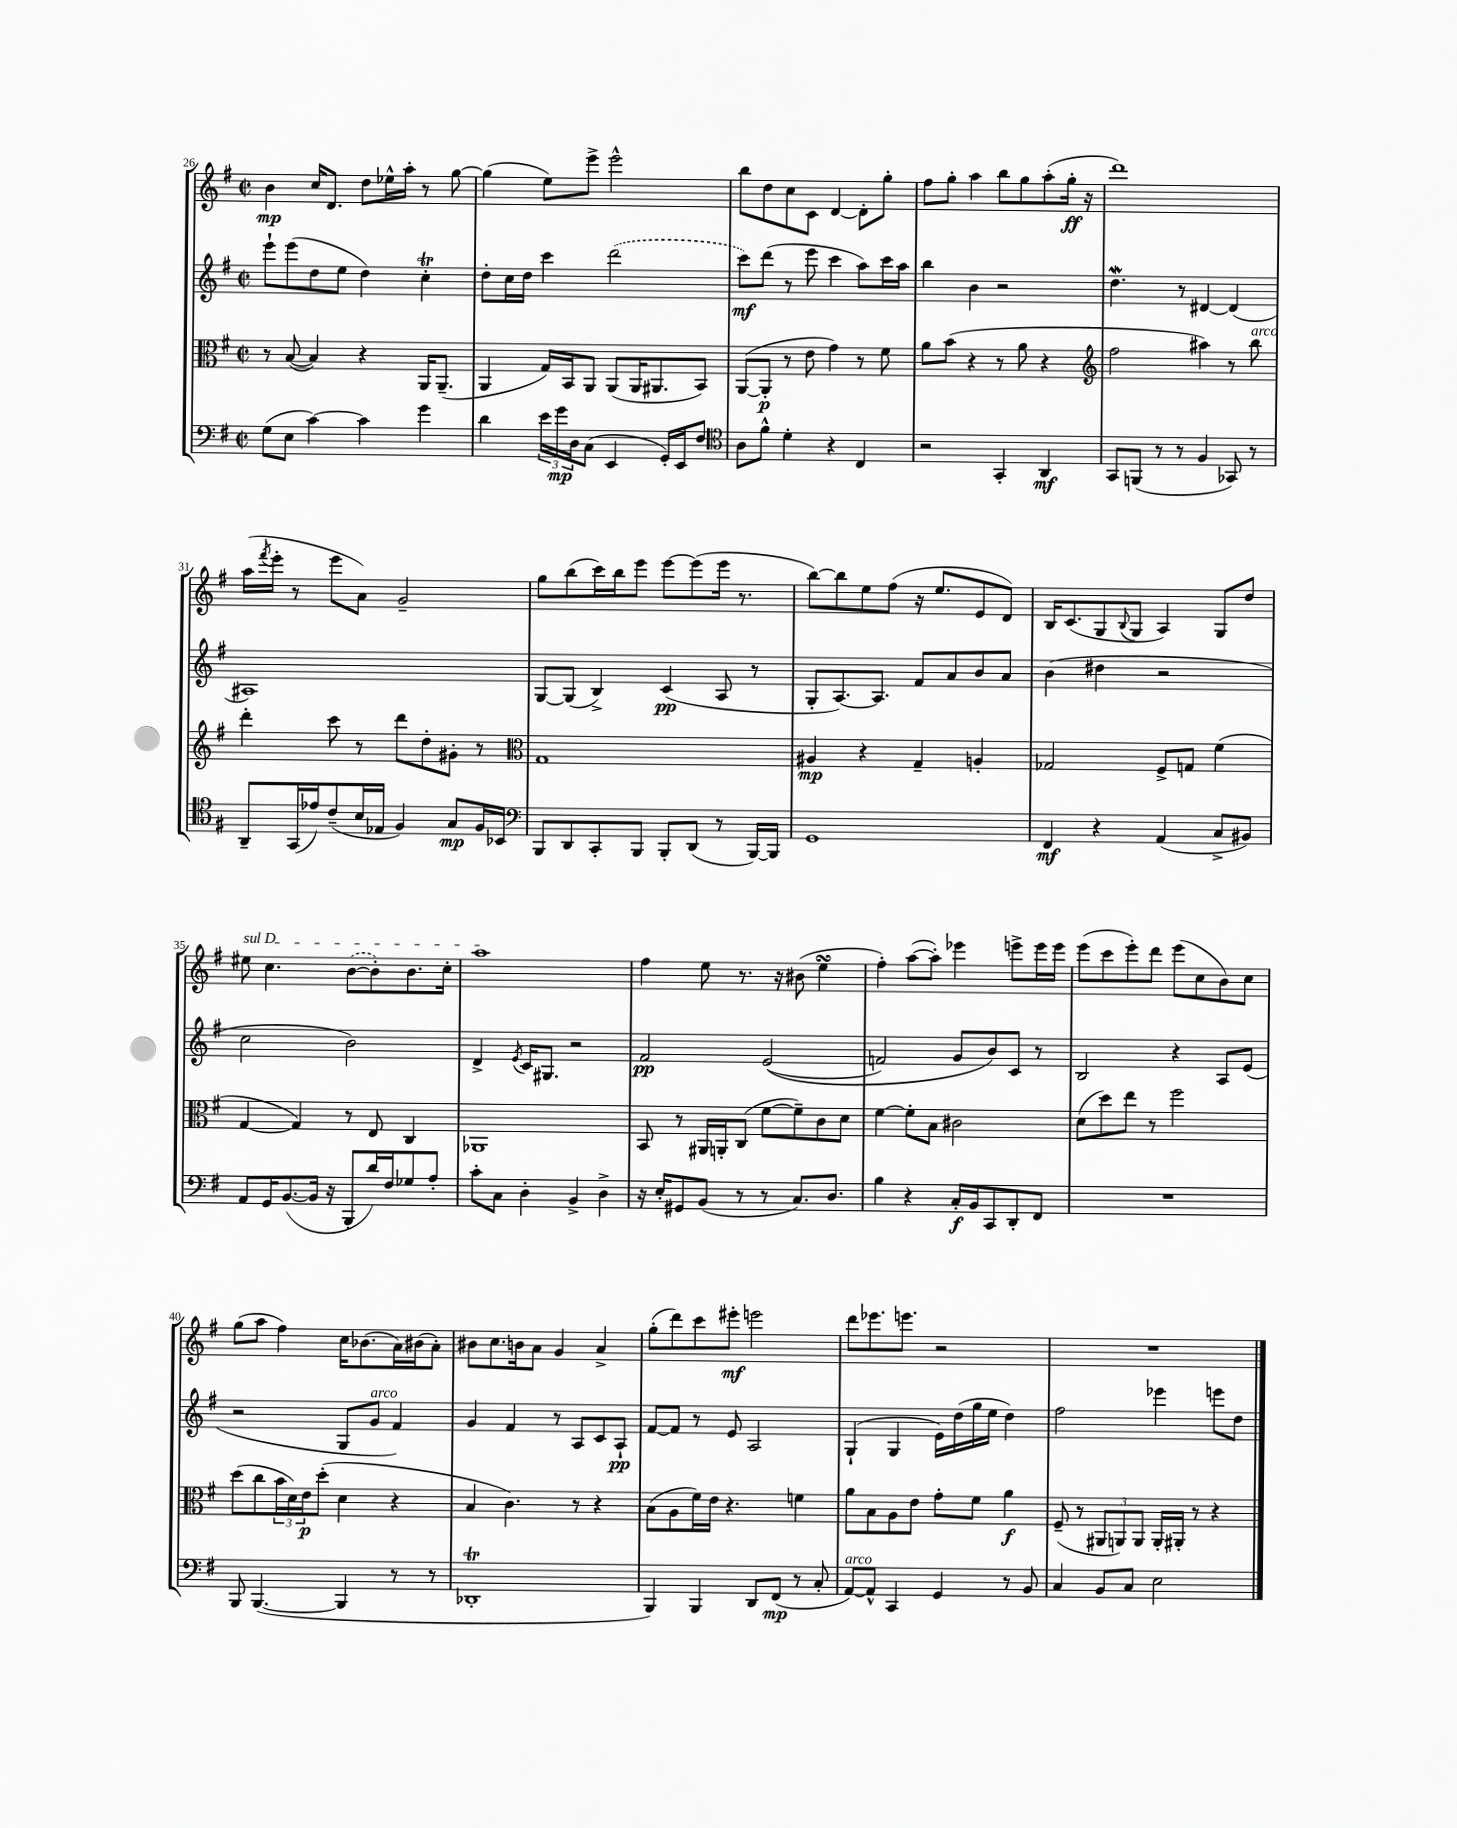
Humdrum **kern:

**kern	**dynam	**kern	**dynam	**kern	**dynam	**kern	**dynam
*part4	*part4	*part3	*part3	*part2	*part2	*part1	*part1
*staff4	*staff4	*staff3	*staff3	*staff2	*staff2	*staff1	*staff1
*clefF4	*	*clefC3	*	*clefG2	*	*clefG2	*
*k[f#]	*	*k[f#]	*	*k[f#]	*	*k[f#]	*
*M2/2	*	*M2/2	*	*M2/2	*	*M2/2	*
*met(c|)	*	*met(c|)	*	*met(c|)	*	*met(c|)	*
=26	=26	=26	=26	=26	=26	=26	=26
(8G\L	.	8r	.	8eee`\L	.	4b\	mp
8E\J	.	([8B/	.	(8eee\	.	.	.
[4c\)	.	4B/])	.	8dd\	.	16cc/KL	.
.	.	.	.	.	.	8.d/J	.
.	.	.	.	8ee\J	.	.	.
4c\]	.	4r	.	4dd\)	.	8dd\L	.
.	.	.	.	.	.	16ee-X^^\L	.
.	.	.	.	.	.	16aa'\JJ	.
4g\	.	16AA/KL	.	4ccT'\	.	8r	.
.	.	(8.AA~/J	.	.	.	.	.
.	.	.	.	.	.	[8gg\	.
=27	=27	=27	=27	=27	=27	=27	=27
4d\	.	4AA/	.	8dd'\L	.	(4gg\]	.
.	.	.	.	16cc\L	.	.	.
.	.	.	.	16dd\JJ	.	.	.
24e\LL	.	16G/LL)	.	4ccc\	.	8ee\L)	.
24g\	mp	.	.	.	.	.	.
.	.	16BB/J	.	.	.	.	.
24D\J	.	.	.	.	.	.	.
(8C\J	.	8AA/J	.	.	.	8eee^\J	.
4EE/	.	(8AA/L	.	(2ddd\	.	2eee^^\	.
.	.	16AA/K	.	.	.	.	.
.	.	8.AA#X/	.	.	.	.	.
16GG'/LL)	.	.	.	.	.	.	.
16EE/J	.	.	.	.	.	.	.
8F#/J	.	8BB/J)	.	.	.	.	.
=28	=28	=28	=28	=28	=28	=28	=28
*clefC4	*	*	*	*	*	*	*
8A\L	.	([8AA/L	.	8ccc\L)	mf	8bb\L	.
8f#^^\J	.	8AA'/J]	p	(8ddd\J	.	8dd\	.
4d'\	.	8r	.	8r	.	8cc\	.
.	.	8e\	.	8eee\	.	8c\J	.
4r	.	4g\)	.	4ccc\	.	[4d/	.
4C/	.	8r	.	8aa\L)	.	8d'\L]	.
.	.	8f#\	.	16ccc\L	.	8gg'\J	.
.	.	.	.	16aa\JJ	.	.	.
=29	=29	=29	=29	=29	=29	=29	=29
2r	.	8a\L	.	4bb\	.	8ff#\L	.
.	.	(8b\J	.	.	.	8gg'\J	.
.	.	4r	.	4b\	.	4aa\	.
4GG'/	.	8r	.	2r	.	8bb\L	.
.	.	8a\	.	.	.	8gg\	.
4AA/	mf	4r	.	.	.	(8aa'\	.
.	.	.	.	.	.	16gg'\Jk	ff
.	.	.	.	.	.	16r	.
=30	=30	=30	=30	=30	=30	=30	=30
*	*	*clefG2	*	*	*	*	*
8GG/L	.	2ff#\	.	4.ddW\	.	1ddd)	.
(8FFn/J	.	.	.	.	.	.	.
8r	.	.	.	.	.	.	.
8r	.	.	.	8r	.	.	.
4F#/	.	4aa#X\)	.	[4d#X/	.	.	.
8GG-X/)	.	8r	.	(4d#/]	.	.	.
!	!	!LO:TX:a:i:t=arco	!	!	!	!	!
8r	.	8bb\	.	.	.	.	.
!!LO:LB:g=z
=31	=31	=31	=31	=31	=31	=31	=31
8AA~/L	.	4ddd'\	.	1A#X)	.	(16aa\LL	.
.	.	.	.	.	.	8qfff#/	.
.	.	.	.	.	.	16eee'\JJ	.
(16GG/L	.	.	.	.	.	8r	.
16e-X/J)	.	.	.	.	.	.	.
(8c~/	.	8ccc\	.	.	.	8eee\L	.
16B/L	.	8r	.	.	.	8a\J)	.
16E-X/JJ	.	.	.	.	.	.	.
4F#/)	.	8ddd\L	.	.	.	2g~/	.
.	.	8dd'\	.	.	.	.	.
8G/L	mp	8g#X'\J	.	.	.	.	.
16F#/L	.	8r	.	.	.	.	.
16BB-X/JJ	.	.	.	.	.	.	.
=32	=32	=32	=32	=32	=32	=32	=32
*clefF4	*	*clefC3	*	*	*	*	*
8BBB/L	.	1G	.	[8G/L	.	8gg\L	.
8DD/	.	.	.	(8G/J]	.	(8bb\	.
8CC'/	.	.	.	4B^/)	.	16ccc\L)	.
.	.	.	.	.	.	16bb\J	.
8BBB/J	.	.	.	.	.	8eee\J	.
8BBB'/L	.	.	.	(4c/	pp	[8eee\L	.
(8DD/J	.	.	.	.	.	(8eee\]	.
8r	.	.	.	8A/	.	16eee\Jk	.
.	.	.	.	.	.	8.r	.
[16BBB/LL)	.	.	.	8r	.	.	.
16BBB/JJ]	.	.	.	.	.	.	.
=33	=33	=33	=33	=33	=33	=33	=33
1GG	.	4A#X/	mp	8G'/L	.	[8bb\L)	.
.	.	.	.	[8.A/)	.	8bb\]	.
.	.	4r	.	.	.	8ee\	.
.	.	.	.	8.A/J]	.	.	.
.	.	.	.	.	.	(8ff#\J	.
.	.	4G~/	.	8f#/L	.	16r	.
.	.	.	.	.	.	8.ee/L	.
.	.	.	.	8a/	.	.	.
.	.	4An'/	.	8b/	.	8e/	.
.	.	.	.	8a/J	.	8d/J)	.
=34	=34	=34	=34	=34	=34	=34	=34
4FF#/	mf	2G-X/	.	(4b\	.	16B/KL	.
.	.	.	.	.	.	(8.c/	.
4r	.	.	.	4dd#X\	.	8G/	.
.	.	.	.	.	.	8qqB/	.
.	.	.	.	.	.	8G/J	.
(4AA/	.	8F#^/L	.	2r	.	4A/)	.
.	.	8Gn/J	.	.	.	.	.
8C^/L	.	(4f#\	.	.	.	8G/L	.
8BB#X/J)	.	.	.	.	.	8dd/J	.
!!LO:LB:g=z
=35	=35	=35	=35	=35	=35	=35	=35
!	!	!	!	!	!	!LO:TX:a:i:t=sul D	!
8AA/L	.	[4G/	.	2cc\	.	8ee#X\	.
16GG/K	.	.	.	.	.	4.cc\	.
([8.BB/	.	.	.	.	.	.	.
.	.	4G/])	.	.	.	.	.
16BB/Jk]	.	.	.	.	.	.	.
16r	.	.	.	.	.	.	.
8BBB'/L	.	8r	.	2b\)	.	([8b\L	.
16d/L)	.	8E/	.	.	.	8b'\])	.
16F#/J	.	.	.	.	.	.	.
8G-X/	.	4C/	.	.	.	8.b\	.
8A'/J	.	.	.	.	.	.	.
.	.	.	.	.	.	16cc'\Jk	.
=36	=36	=36	=36	=36	=36	=36	=36
8c'\L	.	1AA-X	.	4d^/	.	1aa	.
8C\J	.	.	.	.	.	.	.
.	.	.	.	8qe/	.	.	.
4D'\	.	.	.	16c/KL	.	.	.
.	.	.	.	8.G#X/J	.	.	.
4BB^/	.	.	.	2r	.	.	.
4D^\	.	.	.	.	.	.	.
=37	=37	=37	=37	=37	=37	=37	=37
16r	.	8BB/	.	2f#/	pp	4ff#\	.
16E'/KL	.	.	.	.	.	.	.
8GG#X/	.	8r	.	.	.	.	.
(8BB/J	.	16AA#X/LL	.	.	.	8ee\	.
.	.	16AAn'/J	.	.	.	.	.
8r	.	(8C/J	.	.	.	8.r	.
8r	.	[8f#\L	.	((2e/	.	.	.
.	.	.	.	.	.	16r	.
8.C/L)	.	8f#~\])	.	.	.	(8b#X\	.
.	.	8c\	.	.	.	4eesSSS\	.
8.D/J	.	.	.	.	.	.	.
.	.	8d\J	.	.	.	.	.
=38	=38	=38	=38	=38	=38	=38	=38
4B\	.	[4f#\	.	2fn/)	.	4ff#'\)	.
4r	.	8f#'\L]	.	.	.	([8aa\L	.
.	.	8B\J	.	.	.	8aa'\J])	.
16C'/LL	f	2c#X\	.	8g/L	.	4eee-X\	.
16BB/J	.	.	.	.	.	.	.
8CC/	.	.	.	8b/)	.	.	.
8DD'/	.	.	.	8c/J	.	8eeen^\L	.
8FF#/J	.	.	.	8r	.	16eee\L	.
.	.	.	.	.	.	16eee\JJ	.
=39	=39	=39	=39	=39	=39	=39	=39
1r	.	(8d\L	.	2B/	.	(8eee\L	.
.	.	8dd\)	.	.	.	8ccc\	.
.	.	8ee\J	.	.	.	8eee'\)	.
.	.	8r	.	.	.	8ddd\J	.
.	.	2ff#\	.	4r	.	(8eee\L	.
.	.	.	.	.	.	8cc\	.
.	.	.	.	8A/L	.	8b\)	.
.	.	.	.	(8e/J	.	8cc\J	.
!!LO:LB:g=z
=40	=40	=40	=40	=40	=40	=40	=40
8BBB/	.	(8dd\L	.	2r	.	(8gg\L	.
([4.BBB/	.	8cc\	.	.	.	8aa\J	.
.	.	24b\L	.	.	.	4ff#\)	.
.	.	24d\)	.	.	.	.	.
.	.	24e\J	p	.	.	.	.
.	.	(8dd'\J	.	.	.	.	.
4BBB/]	.	4d\	.	8G/L	.	16cc\KL	.
.	.	.	.	.	.	(8.b-X\	.
!	!	!	!	!LO:TX:a:i:t=arco	!	!	!
.	.	.	.	8g/J	.	.	.
8r	.	4r	.	4f#/)	.	16a\L)	.
.	.	.	.	.	.	(16b#X\J	.
8r	.	.	.	.	.	8a'\J)	.
=41	=41	=41	=41	=41	=41	=41	=41
1DD-XT'	.	4B/	.	4g/	.	8b#X\L	.
.	.	.	.	.	.	8.cc\	.
.	.	4.c\)	.	4f#/	.	.	.
.	.	.	.	.	.	16bn\k	.
.	.	.	.	.	.	8a\J	.
.	.	.	.	8r	.	4g/	.
.	.	8r	.	8A/L	.	.	.
.	.	4r	.	8c/	.	4a^/	.
.	.	.	.	8A`/J	pp	.	.
=42	=42	=42	=42	=42	=42	=42	=42
4BBB/)	.	(8B\L	.	[8f#/L	.	(8gg'\L	.
.	.	8A\	.	8f#/J]	.	8ddd\)	.
4BBB/	.	16f#\L)	.	8r	.	8ccc\	.
.	.	16e\JJ	.	.	.	.	.
.	.	4.r	.	8e/	.	8eee#X'\J	mf
8DD/L	.	.	.	2A/	.	2eeen\	.
(8FF#/J	mp	.	.	.	.	.	.
8r	.	4fn\	.	.	.	.	.
8C'/	.	.	.	.	.	.	.
=43	=43	=43	=43	=43	=43	=43	=43
!LO:TX:a:i:t=arco	!	!	!	!	!	!	!
[8AA/L)	.	8a\L	.	(4G`/	.	8ddd\L	.
8AA^^/J]	.	8B\	.	.	.	8.eee-X\	.
4CC/	.	8A\	.	4G/	.	.	.
.	.	.	.	.	.	8.eeen\J	.
.	.	8e\J	.	.	.	.	.
4GG/	.	8g'\L	.	16e\LL)	.	2r	.
.	.	.	.	(16dd\	.	.	.
.	.	8f#\J	.	16gg\	.	.	.
.	.	.	.	16ee\JJ	.	.	.
8r	.	4a\	f	4dd\)	.	.	.
8BB/	.	.	.	.	.	.	.
=44	=44	=44	=44	=44	=44	=44	=44
4C/	.	(8F#~/	.	2ff#\	.	1r	.
.	.	8r	.	.	.	.	.
8BB/L	.	12AA#X/L	.	.	.	.	.
.	.	12AAn/)	.	.	.	.	.
8C/J	.	.	.	.	.	.	.
.	.	12AA/J	.	.	.	.	.
2E\	.	16AA'/LL	.	4eee-X\	.	.	.
.	.	16AA#X'/JJ	.	.	.	.	.
.	.	8r	.	.	.	.	.
.	.	4r	.	8eeen\L	.	.	.
.	.	.	.	8dd\J	.	.	.
==	==	==	==	==	==	==	==
*-	*-	*-	*-	*-	*-	*-	*-
